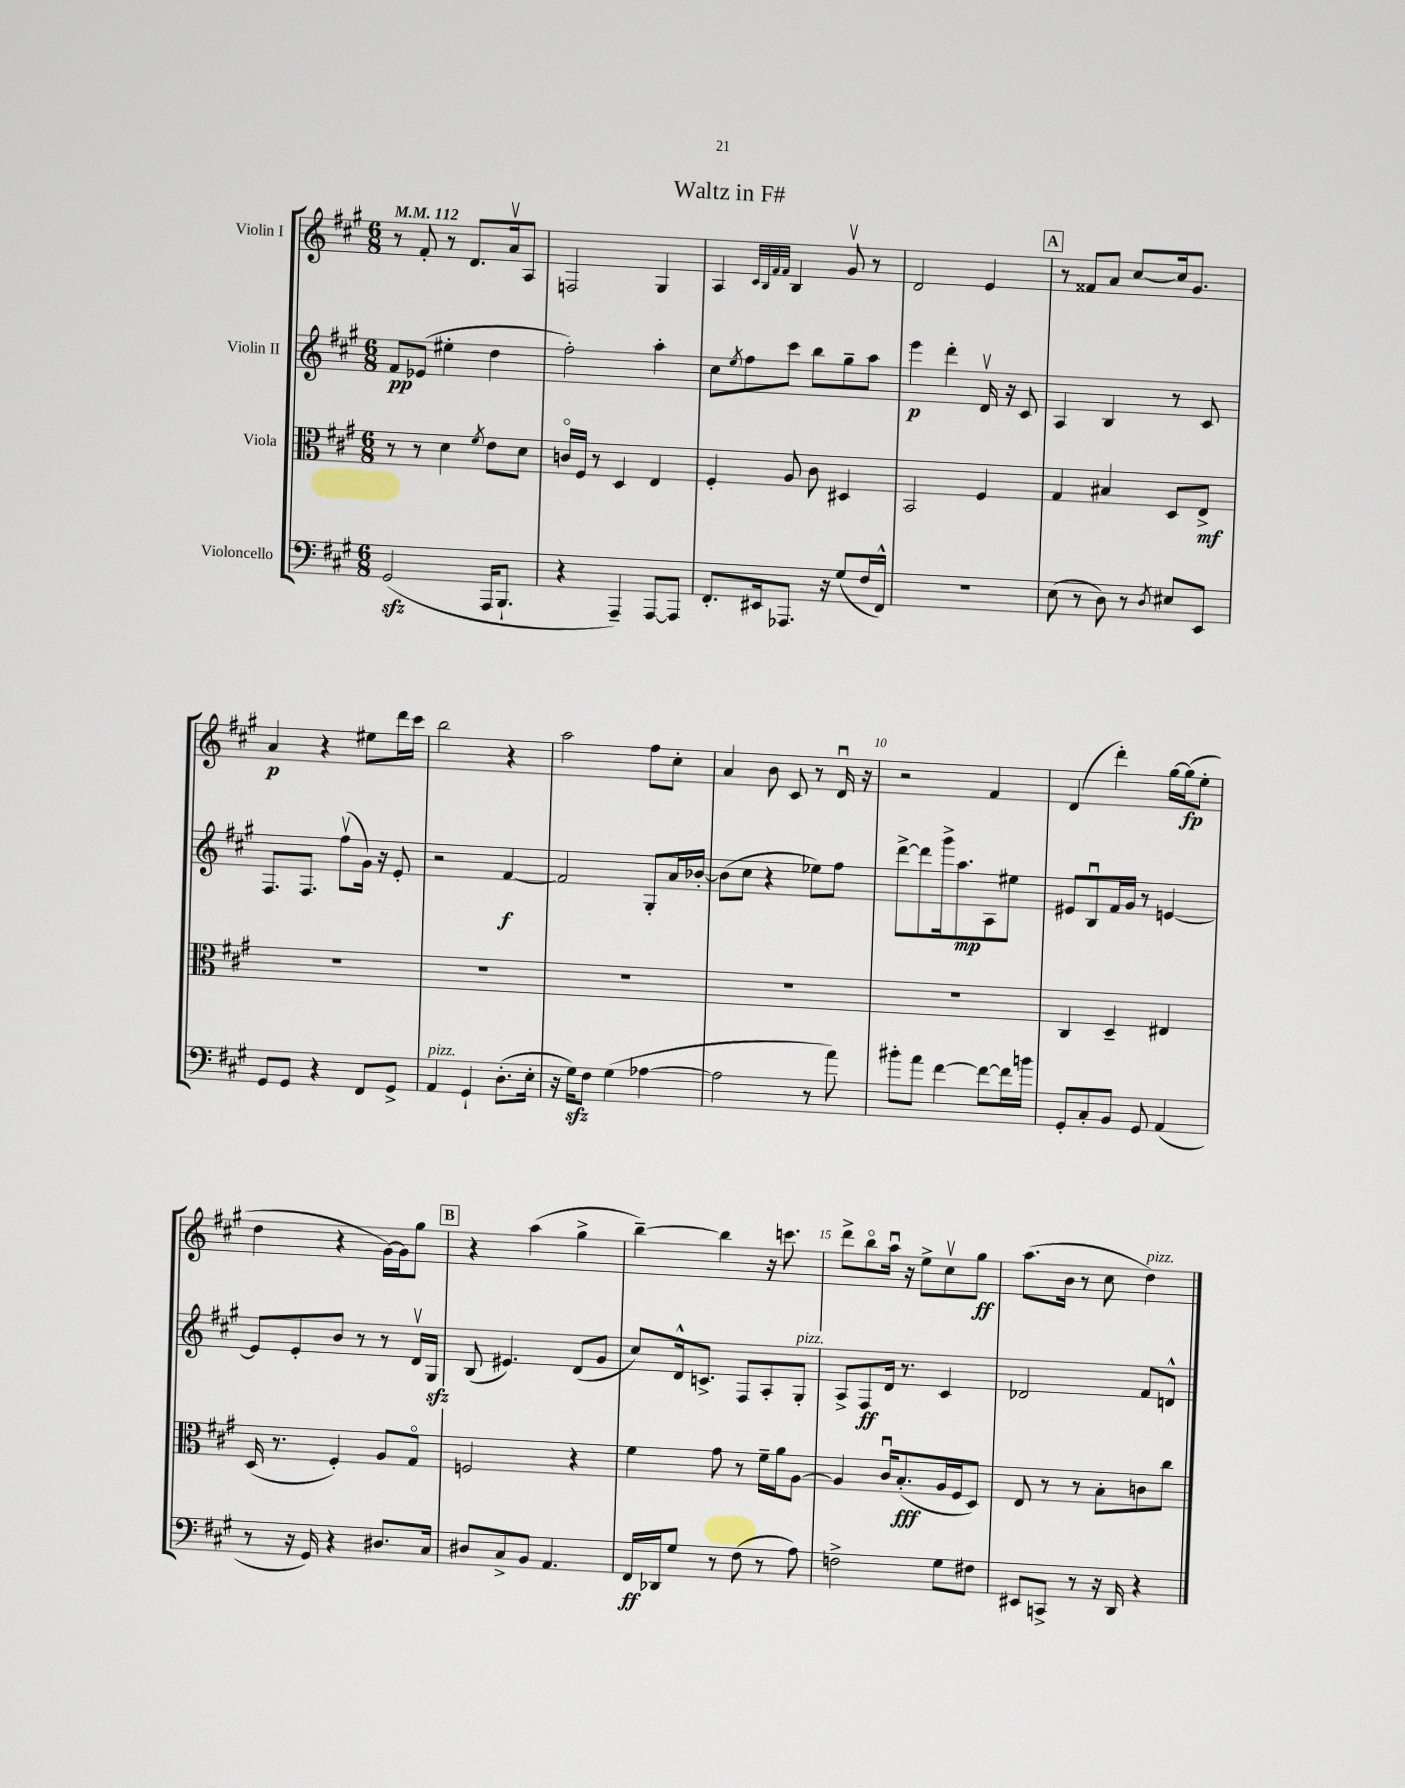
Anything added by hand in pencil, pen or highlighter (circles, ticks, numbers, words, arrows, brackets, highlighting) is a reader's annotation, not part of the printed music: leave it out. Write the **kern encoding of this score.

**kern	**kern	**kern	**kern
*staff4	*staff3	*staff2	*staff1
*clefF4	*clefC3	*clefG2	*clefG2
*k[f#c#g#]	*k[f#c#g#]	*k[f#c#g#]	*k[f#c#g#]
*M6/8	*M6/8	*M6/8	*M6/8
*MM112	*MM112	*MM112	*MM112
(2GG#	8r	8f#	8r
.	8r	(8e-	8f#'
.	4d	4ee#'	8r
.	.	.	8.d
.	8qf#	.	.
16AAA	8e	4dd	.
8.BBB`	.	.	16av
.	8d	.	8A
=	=	=	=
4r	16co	2ff#')	2F
.	16F#	.	.
.	8r	.	.
4AAA~)	4D	.	.
[8AAA	4E	4aa'	4G#
8AAA]	.	.	.
=	=	=	=
8.FF#'	4F#'	8cc#	4A
.	.	8qee	.
.	.	8ff#	.
16EE#	.	.	.
.	.	.	32qqc#
.	.	.	32qqB
.	.	.	32qqf#
.	.	.	32qqf#
8.AAA-	8A	8ccc#	4B
.	8c#	8bb	.
16r	.	.	.
(8G#	4D#	8gg#~	8g#v
16F#	.	8aa	8r
16FF#^^)	.	.	.
=	=	=	=
2.r	2BB	4eee	2d
.	.	4ddd'	.
.	4F#	16dv	4e
.	.	16r	.
.	.	8c#	.
=	=	=	=
(8E	4G#	4A	8r
8r	.	.	8f##
8D)	4B#	4B	8a
8r	.	.	[8cc#
8qD	.	.	.
8E#	8D	8r	16cc#]
.	.	.	8.g#
8EE	8E^	8c#	.
=	=	=	=
8GG#	2.r	8.F#	4a
8GG#	.	.	.
.	.	8.F#	.
4r	.	.	4r
.	.	(8ff#v	.
8FF#	.	16g#)	8ee#
.	.	16r	.
8GG#^	.	8e'	16ddd
.	.	.	16ccc#
=	=	=	=
4AA	2.r	2r	2bb
4GG#`	.	.	.
(8.D'	.	[4f#	4r
16E'	.	.	.
=	=	=	=
16r	2.r	2f#]	2aa
16G#)	.	.	.
8F#	.	.	.
(4G#	.	.	.
[4A-	.	8G#'	8ff#
.	.	16a	8cc#'
.	.	[16b-'	.
=	=	=	=
2A-]	2.r	(8b-]	4a
.	.	8cc#	.
.	.	4r	8b
.	.	.	8c#
8r	.	8ee-)	8r
8a)	.	8ff#	16du
.	.	.	16r
=	=	=	=
8b#'	2.r	[8ddd^	2r
8a	.	8ddd]	.
[4f#	.	16ggg#^	.
.	.	8.aa	.
8f#_	.	8A	4f#
16f#]	.	8ee#	.
16b	.	.	.
=	=	=	=
8GG#'	4C#	8e#	(4d
8C#'	.	8Bu	.
8BB	4D~	16f#	4ddd')
.	.	16g#	.
8GG#	.	8r	.
(4AA	4E#	[4e	[16gg#
.	.	.	(16gg#]
.	.	.	8ee'
=	=	=	=
8r	(16D	8e]	4dd
.	8.r	.	.
16r	.	8e'	.
16GG#)	.	.	.
4r	4F#')	8b	4r
.	.	8r	.
8.D#	8A	8r	[16g#)
.	.	.	16g#]
.	8G#o	16dv	8gg#
16C#	.	16G#	.
=	=	=	=
8D#	2F	(8B	4r
8C#^	.	4.e#)	.
8BB	.	.	(4aa
4.AA	.	.	.
.	4r	(8d	4gg#^
.	.	8g#	.
=	=	=	=
16FF#	4f#	8cc#)	[4bb~)
16DD-	.	.	.
8G#	.	16d^^	.
.	.	8.c^	.
8r	8g#	.	4bb]
(8F#	8r	8F#	.
8r	16f#~	8A'	16r
.	16a	.	8.ccc
8A)	[8A	8G#'	.
=	=	=	=
2F^	4A]	8A^	8ddd^
.	.	8F#	8bbo
.	16c#u	16d	16aau
.	(8.B'	8.r	16r
.	.	.	8ee^
8G#	16A	4c#	8cc#v
.	16F#	.	.
8F#	8D)	.	8gg#
=	=	=	=
8EE#	8E	2d-	(8.aa
8CC^	8r	.	.
.	.	.	16b
8r	8r	.	8r
16r	8B'	.	8cc#
16DD	.	.	.
4r	8c	8f#	4dd)
.	8cc#	8d^^	.
==	==	==	==
*-	*-	*-	*-
